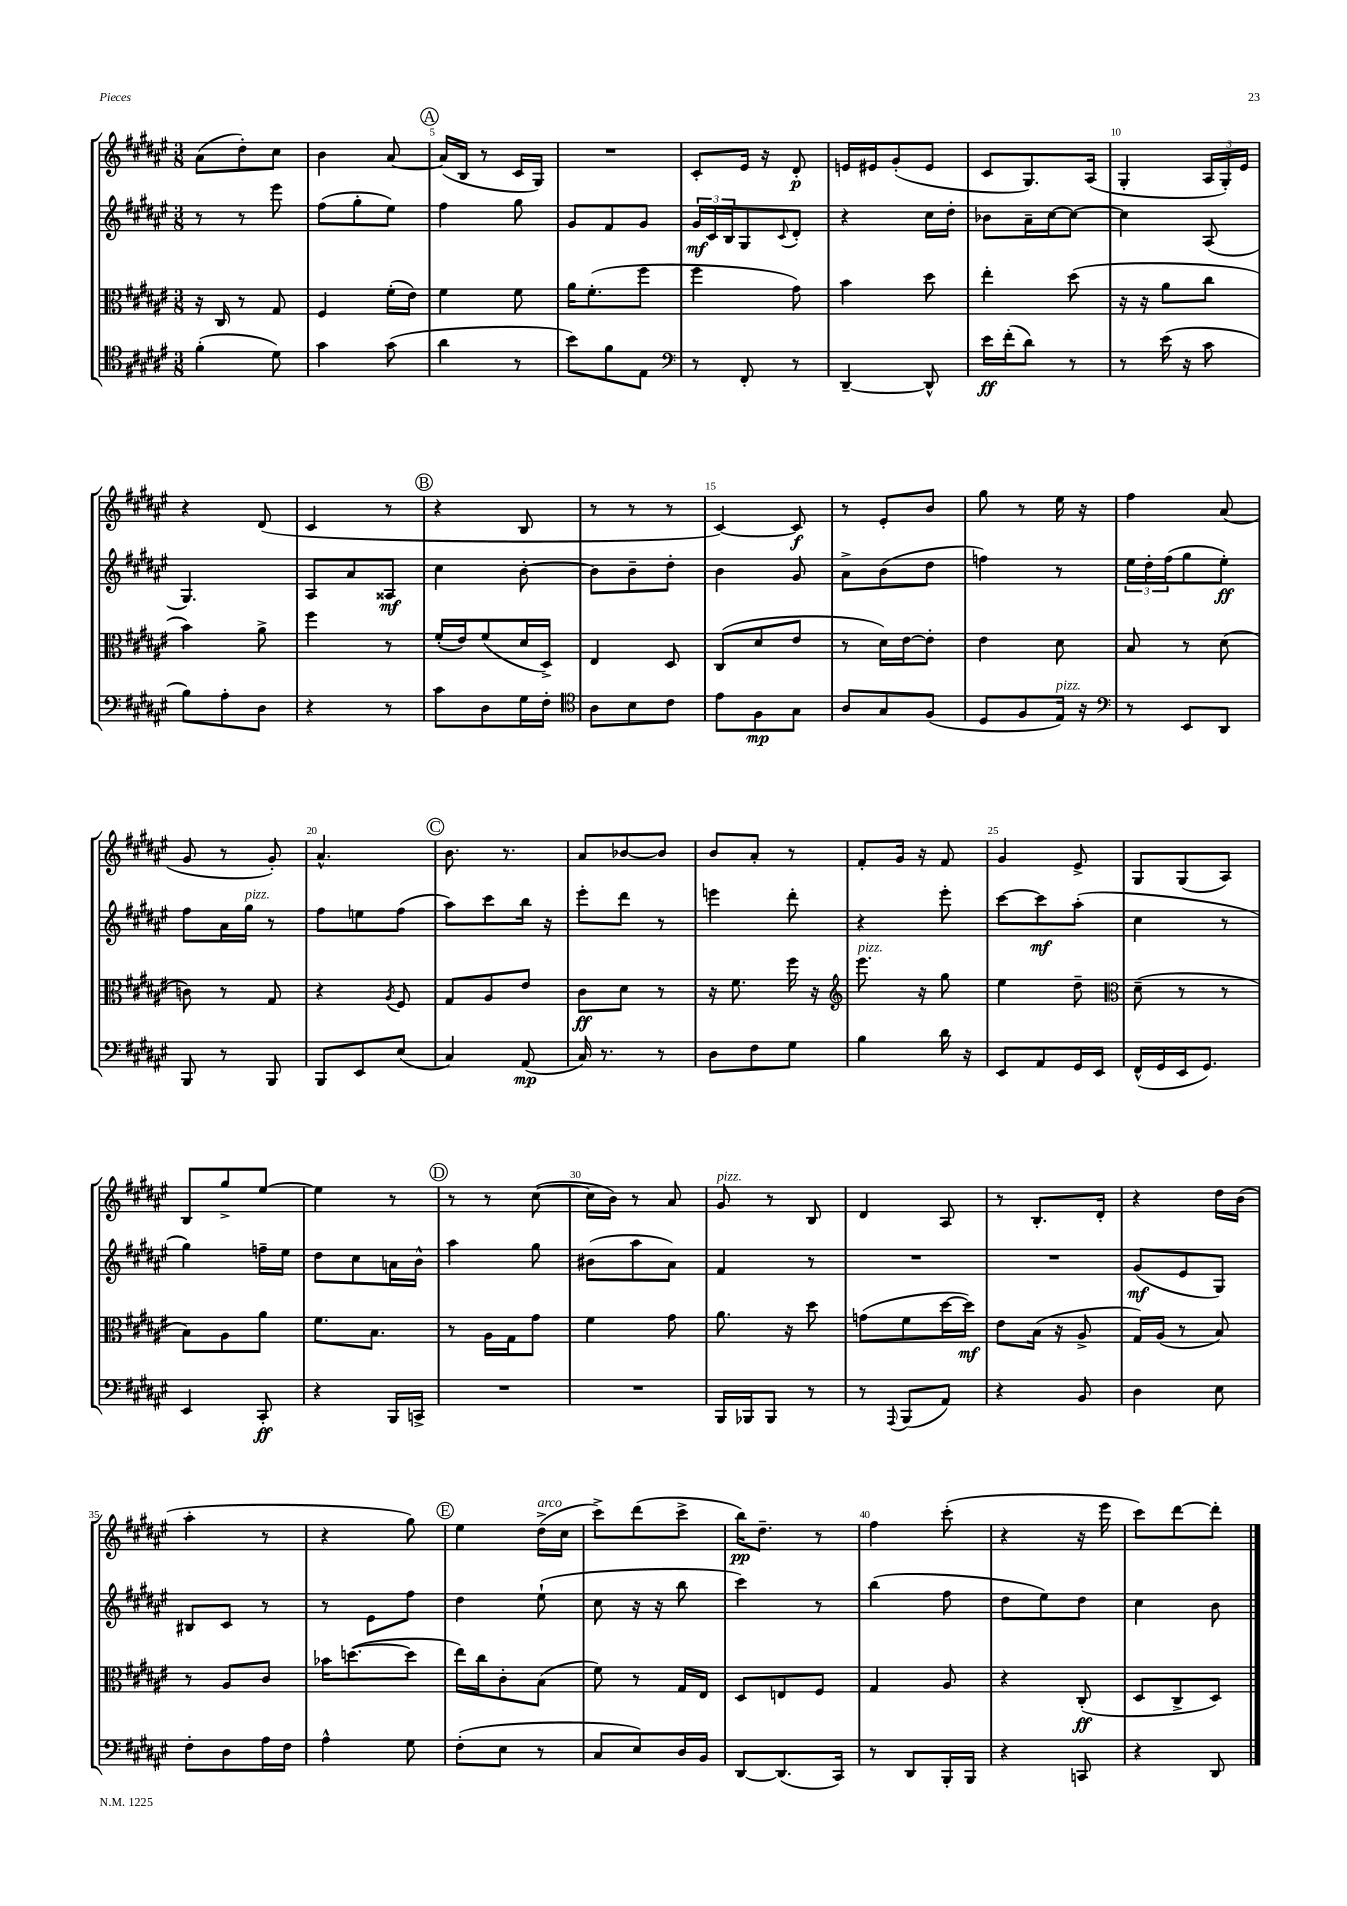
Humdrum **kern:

**kern	**kern	**kern	**kern
*staff4	*staff3	*staff2	*staff1
*clefC4	*clefC3	*clefG2	*clefG2
*k[f#c#g#d#a#e#]	*k[f#c#g#d#a#e#]	*k[f#c#g#d#a#e#]	*k[f#c#g#d#a#e#]
*M3/8	*M3/8	*M3/8	*M3/8
(4f#'	16r	8r	(8a#
.	16C#	.	.
.	8r	8r	8dd#')
8d#)	8G#	8eee#	8cc#
=	=	=	=
4g#	4F#	(8ff#	4b
.	.	8gg#'	.
(8g#	(16f#'	8ee#)	[8a#
.	16e#)	.	.
=	=	=	=
4a#	4f#	4ff#	(16a#]
.	.	.	16B
.	.	.	8r
8r	8f#	8gg#	16c#
.	.	.	16G#)
=	=	=	=
8b)	16a#	8g#	4.r
.	(8.f#'	.	.
8f#	.	8f#	.
8E#	8ff#	8g#	.
=	=	=	=
*clefF4	*	*	*
8r	4ff#	24g#	8c#'
.	.	24c#	.
.	.	24B	.
8FF#'	.	8G#	16e#
.	.	.	16r
.	.	8qqc#	.
8r	8g#)	8d#'	8d#'
=	=	=	=
[4DD#~	4b	4r	16e
.	.	.	16e#
.	.	.	(8g#'
8DD#^^]	8dd#	16cc#	8e#
.	.	16dd#'	.
=	=	=	=
16e#	4ee#'	8b-	8c#
(16f#'	.	.	.
8d#)	.	16a#~	8.G#)
.	.	[16cc#	.
8r	(8dd#	8cc#_	.
.	.	.	(16A#
=	=	=	=
8r	16r	4cc#]	4G#'
.	16r	.	.
(16e#	8a#	.	.
16r	.	.	.
8c#	8cc#	(8A#	24A#
.	.	.	24G#')
.	.	.	24e#
=	=	=	=
8B)	4b)	4.G#)	4r
8A#'	.	.	.
8D#	8a#^	.	(8d#
=	=	=	=
4r	4ff#	8A#	4c#
.	.	8a#	.
8r	8r	8A##	8r
=	=	=	=
8c#	(16f#'	4cc#	4r
.	16e#)	.	.
8D#	(8f#	.	.
16G#	16d#	[8b'	8B
16F#'	16D#^)	.	.
=	=	=	=
*clefC4	*	*	*
8A#	4E#	8b]	8r
8B	.	8b~	8r
8c#	8D#	8dd#'	8r
=	=	=	=
8e#	(8C#	4b	[4c#)
8F#	8d#	.	.
8G#	8e#	8g#	8c#]
=	=	=	=
8A#	8r	8a#^	8r
8G#	16d#)	(8b	8e#'
.	[16e#	.	.
(8F#	8e#']	8dd#	8b
=	=	=	=
8D#	4e#	4ff)	8gg#
8F#	.	.	8r
16E#)	8d#	8r	16ee#
16r	.	.	16r
=	=	=	=
*clefF4	*	*	*
8r	8B	24ee#	4ff#
.	.	24dd#'	.
.	.	(24ff#	.
8EE#	8r	8gg#	.
8DD#	(8d#	8ee#')	(8a#
=	=	=	=
8BBB	8c)	8ff#	8g#
8r	8r	16a#	8r
.	.	16gg#	.
8BBB	8G#	8r	8g#')
=	=	=	=
8BBB	4r	8ff#	4.a#^^
8EE#	.	8ee	.
.	8qA#	.	.
(8E#	8F#	(8ff#	.
=	=	=	=
4C#)	8G#	8aa#)	8.b
.	8A#	8ccc#	.
.	.	.	8.r
(8AA#	8e#	16bb	.
.	.	16r	.
=	=	=	=
16C#)	8c#	8eee#'	8a#
8.r	.	.	.
.	8d#	8ddd#	[8b-
8r	8r	8r	8b-]
=	=	=	=
8D#	16r	4eee	8b
.	8.f#	.	.
8F#	.	.	8a#'
8G#	16ff#	8ddd#'	8r
.	16r	.	.
=	=	=	=
*	*clefG2	*	*
4B	8.eee#	4r	8f#'
.	.	.	16g#
.	16r	.	16r
16d#	8gg#	8eee#'	8f#
16r	.	.	.
=	=	=	=
8EE#	4ee#	[8ccc#	4g#
8AA#	.	8ccc#]	.
16GG#	8dd#~	(8aa#'	8e#^
16EE#	.	.	.
=	=	=	=
*	*clefC3	*	*
(16FF#^^	(8d#~	4cc#	8G#
16GG#	.	.	.
16EE#	8r	.	(8G#
8.GG#)	.	.	.
.	8r	8r	8A#)
=	=	=	=
4EE#	8B)	4gg#)	8B
.	8A#	.	8gg#^
8CC#'	8a#	16ff~	[8ee#
.	.	16ee#	.
=	=	=	=
4r	8.f#	8dd#	4ee#]
.	.	8cc#	.
.	8.B	.	.
16BBB	.	16a	8r
16CC^	.	16b^^	.
=	=	=	=
4.r	8r	4aa#	8r
.	16A#	.	8r
.	16G#	.	.
.	8g#	8gg#	([8cc#
=	=	=	=
4.r	4f#	(8b#	16cc#]
.	.	.	16b)
.	.	8aa#	8r
.	8g#	8a#)	8a#
=	=	=	=
16BBB	8.a#	4f#	8g#
16BBB-	.	.	.
8BBB-	.	.	8r
.	16r	.	.
8r	8dd#	8r	8B
=	=	=	=
8r	(8g	4.r	4d#
8qqAAA#	.	.	.
(8BBB	8f#	.	.
8AA#)	[16dd#	.	8A#
.	16dd#])	.	.
=	=	=	=
4r	8e#	4.r	8r
.	(16B	.	8.B'
.	16r	.	.
8BB	8A#^	.	.
.	.	.	16d#'
=	=	=	=
4D#	16G#)	(8g#	4r
.	(16A#	.	.
.	8r	8e#	.
8E#	8B)	8G#)	16dd#
.	.	.	(16b
=	=	=	=
8F#'	8r	8B#	4aa#'
8D#	8A#	8c#	.
16A#	8c#	8r	8r
16F#	.	.	.
=	=	=	=
4A#^^	16b-	8r	4r
.	([8.dd	.	.
.	.	8e#	.
8G#	8dd]	8ff#	8gg#)
=	=	=	=
(8F#'	16ee#)	4dd#	4ee#
.	16cc#	.	.
8E#	8c#'	.	.
8r	(8B	(8ee#`	(16dd#^
.	.	.	16cc#
=	=	=	=
8C#	8f#)	8cc#	8ccc#^)
8E#)	8r	16r	(8ddd#
.	.	16r	.
16D#	16G#	8bb	8ccc#^
16BB	16E#	.	.
=	=	=	=
[8DD#	8D#	4ccc#)	16bb)
.	.	.	8.dd#~
(8.DD#]	8E	.	.
.	8F#	8r	8r
16CC#)	.	.	.
=	=	=	=
8r	4G#	(4bb	4ff#
8DD#	.	.	.
16BBB'	8A#	8ff#	(8ccc#'
16BBB	.	.	.
=	=	=	=
4r	4r	8dd#	4r
.	.	8ee#)	.
8CC	(8C#'	8dd#	16r
.	.	.	16eee#
=	=	=	=
4r	8D#	4cc#	8ccc#)
.	8C#^	.	[8ddd#
8DD#	8D#)	8b	8ddd#']
==	==	==	==
*-	*-	*-	*-
